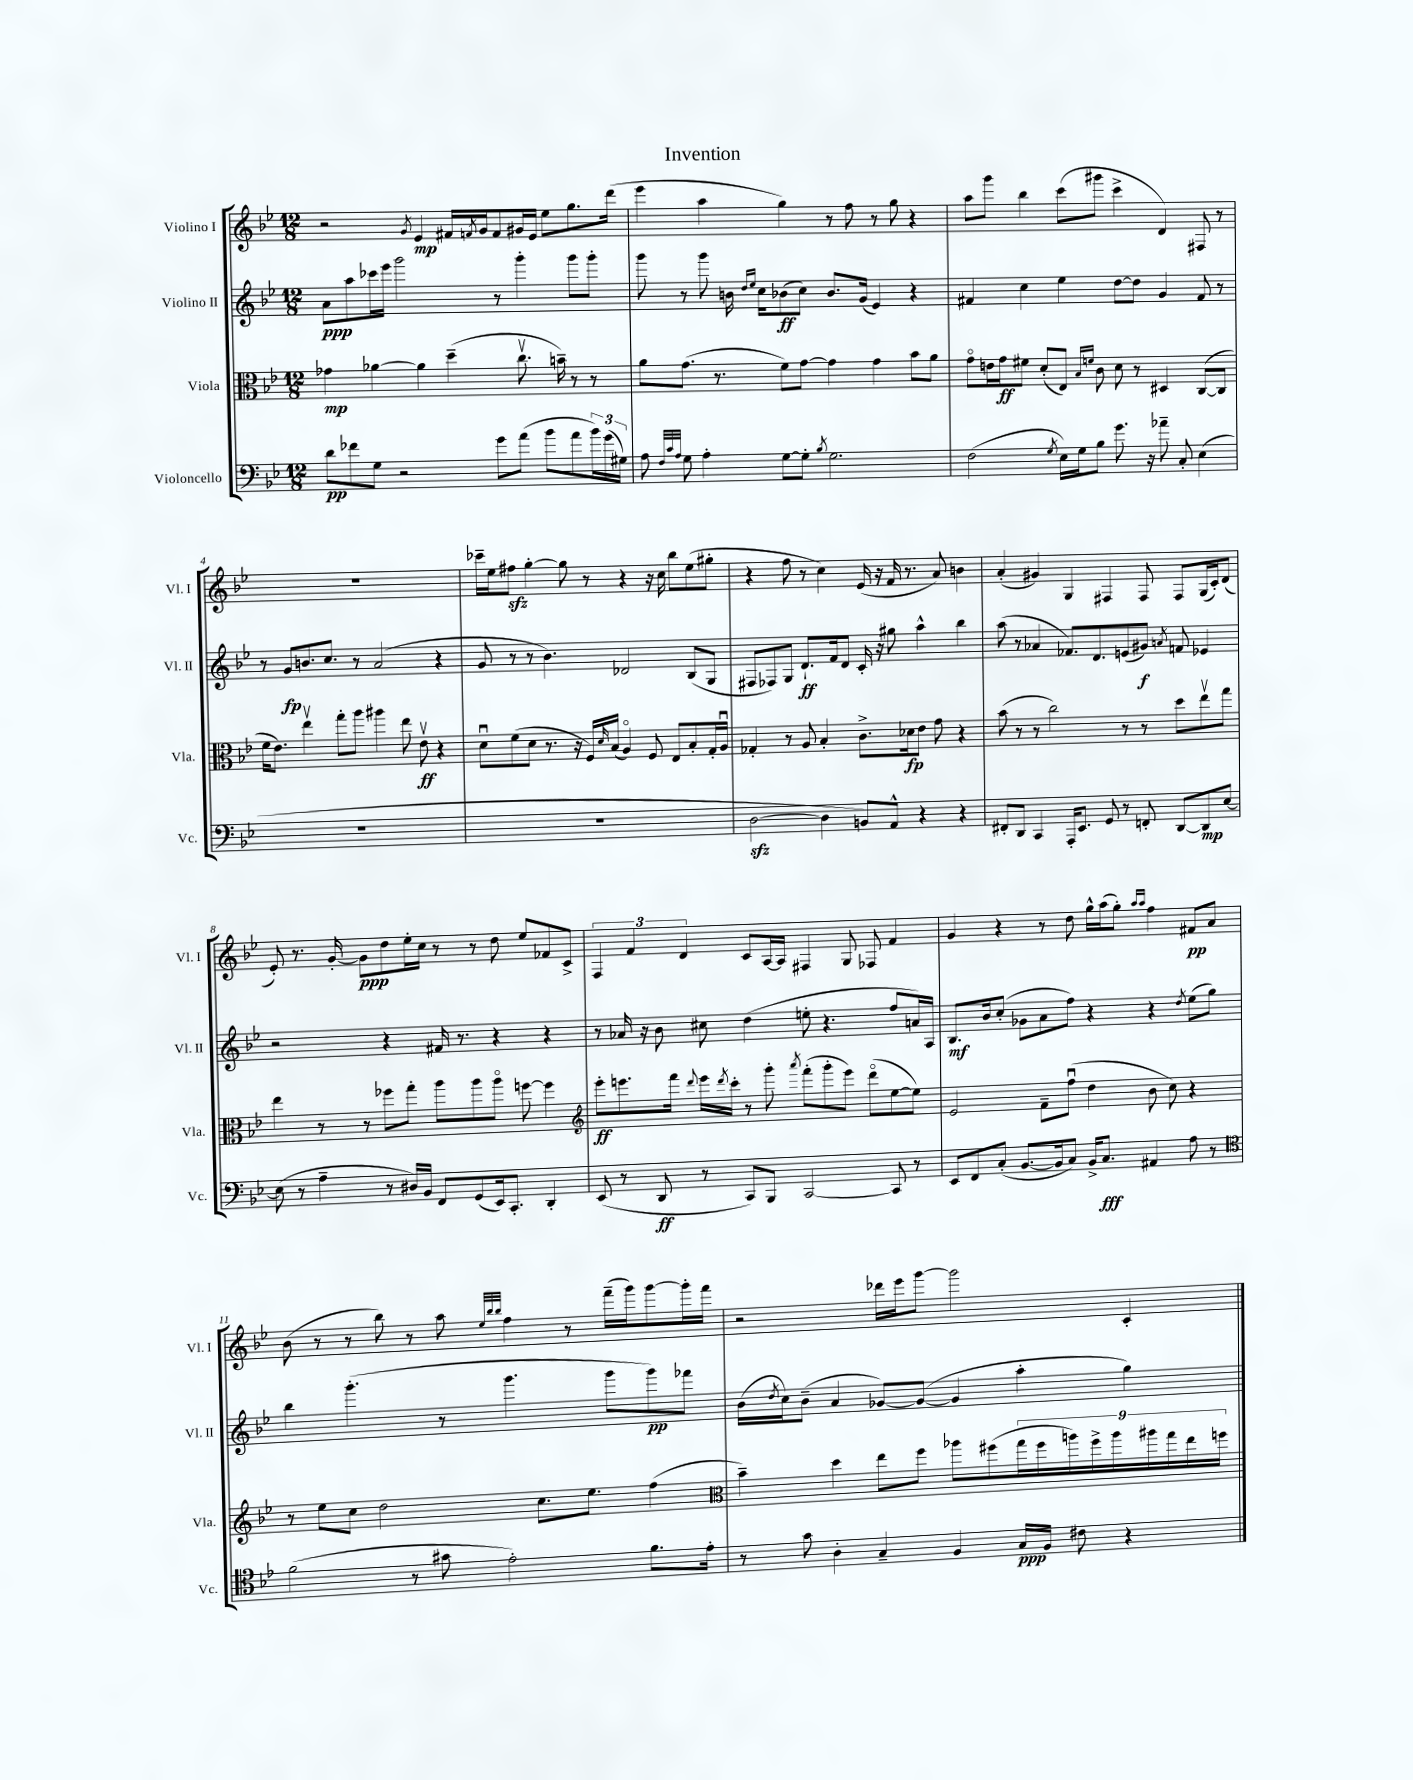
\header { title = "Invention" }
<<
\new StaffGroup <<
\new Staff = "s0" \with { instrumentName = "Violino I" shortInstrumentName = "Vl. I" } {
    \clef treble \key bes \major \numericTimeSignature \time 12/8
    r2 \acciaccatura { g'8 } ees'4\mp fis'16 \acciaccatura { f'8 } g'16 f'8 gis'16 ees'16 ees''8 g''8. d'''16( |
    ees'''4 a''4 g''4) r8 f''8 r8 g''8 r4 |
    a''8 g'''8 bes''4 c'''8( gis'''8 c'''4-> d'4) fis8 r8 |
    R1. |
    ces'''16-- ees''16 fis''8\sfz g''4~-. g''8 r8 r4 r16 c''16 bes''8 ees''8( gis''8-. |
    r4 f''8 r8 c''4) ees'16( r16 f'16 r8. a'8) b'4 |
    a'4-.( gis'4) g4 fis4 fis8 fis8 g16( c'16-.) d'8( |
    ees'8-.) r8. g'16~-. g'8\ppp d''8 ees''16-. c''16 r8 r8 d''8 ees''8 fes'8 c'8-> |
    \tuplet 3/2 { f4 f'4 d'4 } c'8 a16~ a16 fis4 g8 fes8 f'4 |
    g'4 r4 r8 d''8 g''16-^ a''16( g''8-.) \grace { a''16 a''16 } f''4 fis'8\pp a'8 |
    bes'8( r8 r8 bes''8) r8 a''8 \grace { ees''32 bes''32 bes''32 } f''4 r8 f'''16--( g'''16) g'''8~ g'''16-. f'''16 |
    r2 des'''16 ees'''16 g'''8~ g'''2 c'4-. \bar "|." |
}
\new Staff = "s1" \with { instrumentName = "Violino II" shortInstrumentName = "Vl. II" } {
    \clef treble \key bes \major \numericTimeSignature \time 12/8
    a'8\ppp a''8 ces'''16 ees'''16 g'''2 r8 g'''4-. g'''8 g'''8-. |
    g'''8 r8 g'''8 b'16 \grace { d''16 ees''16 } c''16 bes'8\ff( c''8) bes'8. g'16( ees'4) r4 |
    fis'4 c''4 ees''4 d''8~ d''8 g'4 fis'8 r8 |
    r8 g'8\fp b'8. c''8. r8 a'2( r4 |
    g'8 r8 r8 bes'4.) des'2 bes8( g8 |
    fis8 fes8) g8 d'8.-!\ff f'16 d'8 c'16-. r16 gis''8 a''4-^ bes''4 |
    a''8( r8 aes'4 fes'8.) d'8. e'8( gis'8\f) \acciaccatura { a'8 } f'8 ees'4 |
    r2 r4 fis'16 r8. r4 r4 |
    r8 aes'16 r16 bes'8 cis''8 d''4( e''8-. r4. f''8 a'16) a16 |
    bes8.\mf bes'16 c''8-.( ges'8 a'8 f''8) r4 r4 \acciaccatura { d''8 } ees''8( g''8) |
    bes''4 g'''4.-.( r8 g'''4. g'''8 g'''8\pp) fes'''8 |
    bes'16( \acciaccatura { d''8 } c''16) bes'8--( a'4 ges'8~) ges'8~( ges'4 a''4-. g''4) \bar "|." |
}
\new Staff = "s2" \with { instrumentName = "Viola" shortInstrumentName = "Vla." } {
    \clef alto \key bes \major \numericTimeSignature \time 12/8
    ges'4\mp aes'4~ aes'4 d''4--( c''8.\upbow b'16--) r8 r8 |
    a'8 g'8.( r8. f'8) g'8~ g'4 g'4 bes'8 a'8 |
    g'8\flageolet e'16 g'16\ff fis'8 d'8-.( ees8) \grace { bes16 f'16 } c'8 d'8 r8 dis4 c8~( c8 |
    f'16 ees'8.) ees''4\upbow g''8-. a''8 ais''4 ees''8 ees'8\upbow\ff r4 |
    d'8\downbow f'8( d'8 r8. r16 f16) \grace { d'16 } bes16( a4\flageolet) f8 ees8 bes8-. g16-. a16\downbow |
    ges4-. r8 a8 bes4-. c'8.-> des'16\fp ees'8 g'8 r4 |
    bes'8( r8 r8 c''2) r8 r8 d''8 ees''8\upbow g''8 |
    ees''4 r8 r8 fes''8 g''8-. a''8 a''8 a''8\flageolet f''8~ f''4 |
    \clef treble ees'''8-.\ff e'''8. f'''16 \appoggiatura { d'''8 } e'''16 \acciaccatura { d'''8 } c'''16-. r8 g'''8-. \acciaccatura { a'''8 } f'''8-.( g'''8-. e'''8) d'''8\flageolet( ees''8~ ees''8) |
    ees'2 f'8-- f''8\downbow( d''4 bes'8 c''8) r4 |
    r8 ees''8 c''8 d''2 c''8. ees''8. f''4( |
    \clef alto bes'4--) d''4 ees''8 f''8 aes''8 fis''8( \tuplet 9/8 { g''16 fis''16 a''16) fis''16-> a''16 ais''16 g''16 ees''16 f''16 } \bar "|." |
}
\new Staff = "s3" \with { instrumentName = "Violoncello" shortInstrumentName = "Vc." } {
    \clef bass \key bes \major \numericTimeSignature \time 12/8
    d'8\pp fes'8 g8 r2 g'8 a'8( bes'8 a'8 \tuplet 3/2 { bes'16) g'16( gis16) } |
    a8 \grace { f32 c'32 a32 } g8 a4-. g8~ g8-. \acciaccatura { bes8 } g2. |
    f2( \acciaccatura { g8 } ees16) g16 bes8 g'8. r16 aes'8-- c8-. ees4( |
    R1. |
    R1. |
    d2~\sfz d4 b,8) a,8-^ r4 r4 |
    fis,8-. d,8 c,4 a,,16-. ees,8. g,8 r8 f,8-. d,8~ d,8\mp ees8~ |
    ees8( r8 a4-- r8 dis16) bes,16 f,8 g,8( ees,16) c,8.-. d,4-. |
    ees,8( r8 d,8\ff r8 c,8) bes,,8 c,2~ c,8 r8 |
    ees,8 f,8 c8-.( bes,8.~ bes,16 c8) bes,16-> c8.\fff ais,4 a8 r8 |
    \clef tenor f'2( r8 gis'8 ees'2-.) f'8. ees'16-. |
    r8 g'8 a4-. g4-- f4 g16\ppp f16 cis'8 r4 \bar "|." |
}
>>
>>
